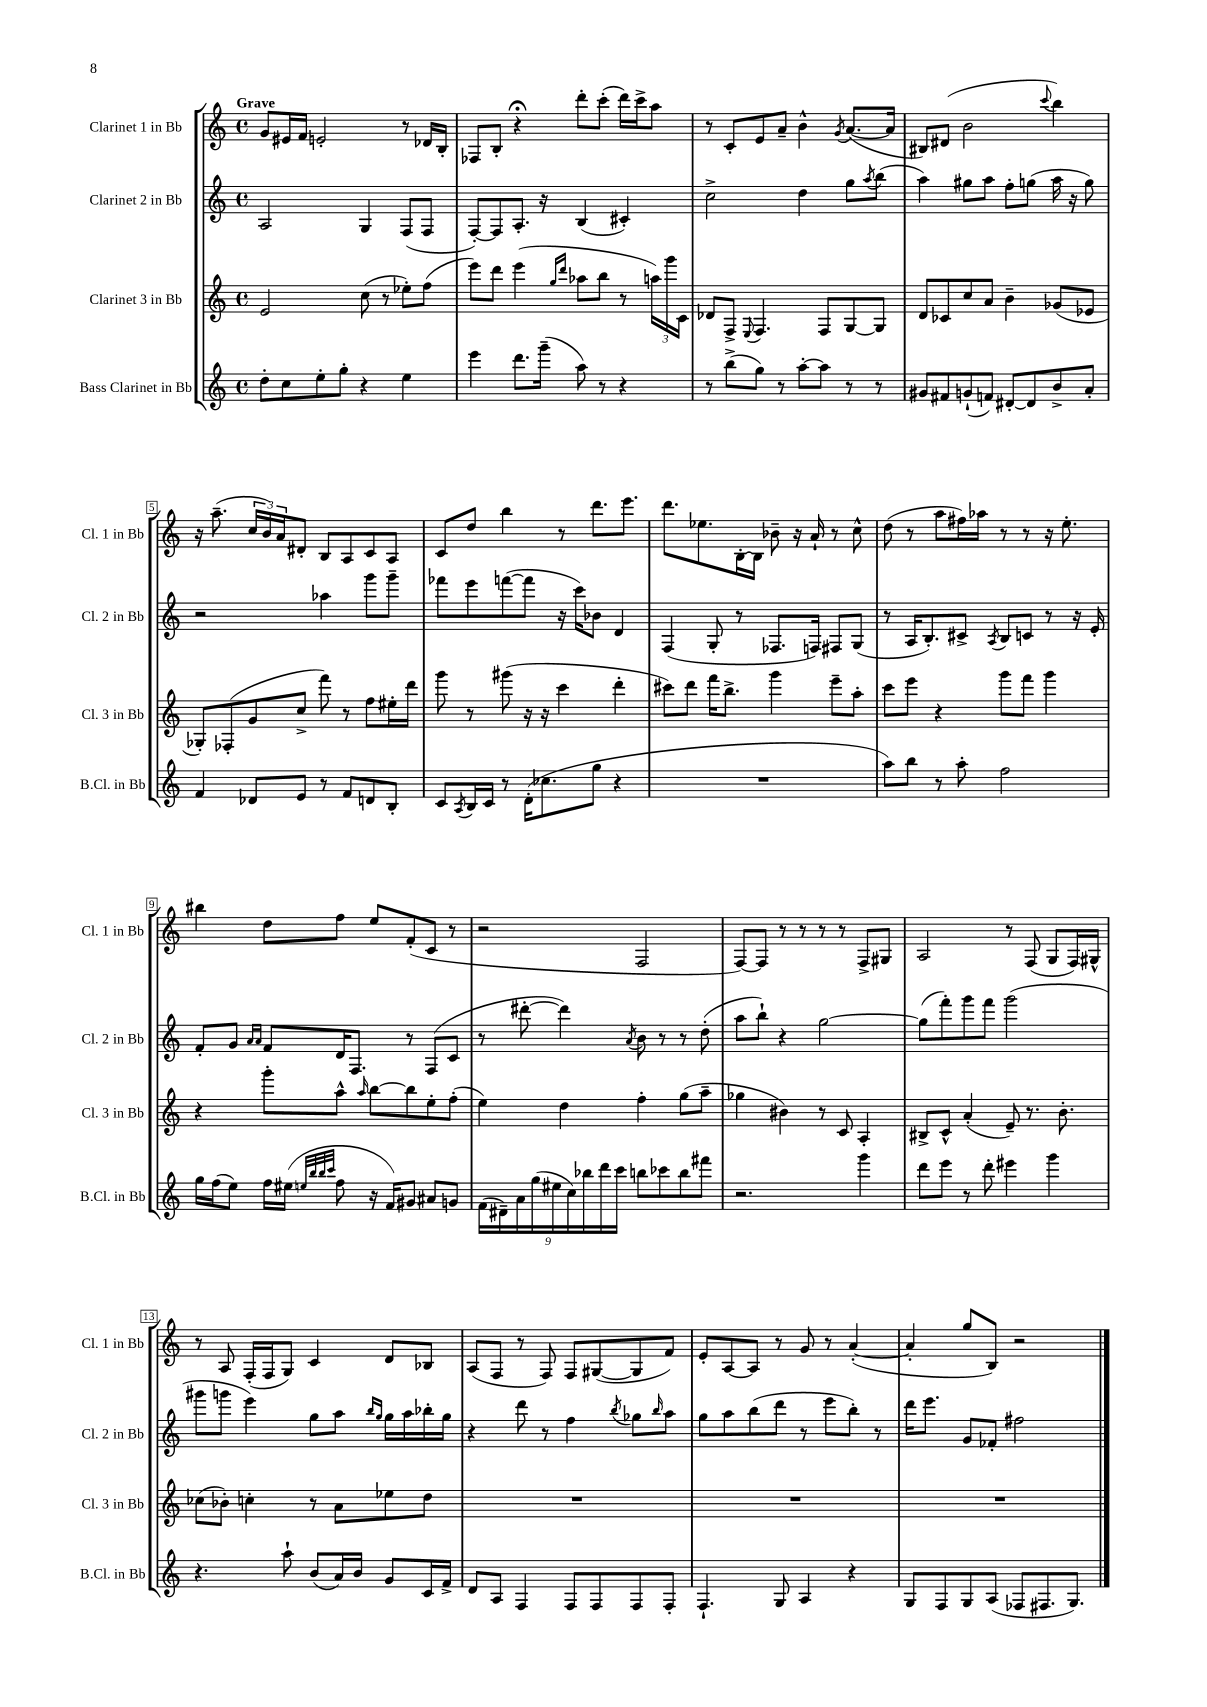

**kern	**kern	**kern	**kern
*part4	*part3	*part2	*part1
*staff4	*staff3	*staff2	*staff1
*I"Bass Clarinet in Bb	*I"Clarinet 3 in Bb	*I"Clarinet 2 in Bb	*I"Clarinet 1 in Bb
*I'B.Cl. in Bb	*I'Cl. 3 in Bb	*I'Cl. 2 in Bb	*I'Cl. 1 in Bb
*clefG2	*clefG2	*clefG2	*clefG2
*k[]	*k[]	*k[]	*k[]
*M4/4	*M4/4	*M4/4	*M4/4
*met(c)	*met(c)	*met(c)	*met(c)
=1	=1	=1	=1
!	!	!	!LO:TX:a:B:t=Grave
8dd'\L	2e/	2A/	8g/L
8cc\	.	.	16e#X/L
.	.	.	16f/JJ
8ee'\	.	.	2en'/
8gg'\J	.	.	.
4r	(8cc\	4G/	.
.	8r	.	.
4ee\	8ee-X'\L)	(8F/L	8r
.	(8ff\J	8F/J	16d-X/LL
.	.	.	16B'/JJ
=2	=2	=2	=2
4eee\	8eee\L)	[8F'/L)	8F-X/L
.	8ddd\J	8F/]	8B'/J
8.ddd\L	(4eee\	8.A'/J	4r;<
(16ggg~\Jk	.	16r	.
.	16qqgg/LL	.	.
.	16qqddd/JJ	.	.
8aa\)	8aa-X\L	(4B/	8ddd'\L
8r	8bb\J	.	(8ccc'\J
4r	8r	4c#X'/)	16ddd\LL)
.	.	.	16ccc^\J
.	24aan\LL)	.	8aa\J
.	24ggg\	.	.
.	24c\JJ	.	.
=3	=3	=3	=3
8r	8d-X/L	2cc^\	8r
(8bb^\L	8F^/J	.	8c'/L
.	8qqE/	.	.
8gg\J)	4.F/	.	8e/
8r	.	.	8a~/J
[8aa'\L	.	4dd\	4b^^\
8aa\J]	8F/L	.	.
.	.	.	8qg/
8r	[8G/	8gg\L	([8.a/L
.	.	8qaa/	.
8r	8G/J]	(8bb\J	.
.	.	.	16a/Jk]
=4	=4	=4	=4
8g#X/L	8d/L	4aa\)	8B#X/L)
8f#X/	8c-X/	.	(8d#X/J
(8gn`/	8cc/	8gg#X\L	2b\
8fn/J)	8a/J	8aa\J	.
[8d#X'/L	4b~\	8ff'\L	.
8d#/]	.	(8ggn\J	.
.	.	.	8qqccc/
8b^/	(8g-X/L	16aa\	4bb\)
.	.	16r	.
8a'/J	8e-X/J	8gg\)	.
!!LO:LB:g=z
=5	=5	=5	=5
4f/	8G-X'/L)	2r	16r
.	.	.	(8.aa~\
.	(8F-X'/	.	.
8d-X/L	8g/	.	24cc/LL
.	.	.	24b/)
.	.	.	24a/J
8e/J	8cc^/J	.	8d#X'/J
8r	8fff\)	4aa-X\	8B/L
8f/L	8r	.	8A/
8dn/	8ff\L	8ggg\L	8c/
8B'/J	16ee#X'\L	8ggg~\J	8A/J
.	16ddd\JJ	.	.
=6	=6	=6	=6
8c/L	8ggg\	8fff-X\L	8c/L
8qA/	.	.	.
16B/L	8r	8eee\	8dd/J
16c/JJ	.	.	.
8r	(8ggg#X\	([8fffn\	4bb\
(16d'\KL	16r	8fff\J]	.
8.cc-X\	16r	.	.
.	4ccc\	16r	8r
.	.	16ccc\KL)	.
8gg\J	.	8b-X\J	8.ddd\L
4r	4ddd'\	4d/	.
.	.	.	8.eee\J
=7	=7	=7	=7
1r	8ccc#X\L)	(4F/	8.ddd\L
.	8ddd\J	.	.
.	.	.	8.ee-X\
.	16fff\KL	8G'/	.
.	8.bb^\J	.	.
.	.	8r	[16B'\L
.	.	.	16B\JJ]
.	4ggg\	8.F-X/L	8b-X~\
.	.	.	16r
.	.	16Fn/Jk)	16a`/
.	8eee~\L	8F#X/L	8r
.	8aa'\J	(8G/J	8cc^^\
=8	=8	=8	=8
8aa\L)	8ccc\L	8r	(8dd\
8bb\J	8eee\J	16A/KL	8r
.	.	8.B'/)	.
8r	4r	.	8aa\L
8aa'\	.	8c#X^/J	16ff#X\L)
.	.	.	16aa-X\JJ
.	.	8qA/	.
2ff\	8ggg\L	8B/L	8r
.	8fff\J	8cn/J	8r
.	4ggg\	8r	16r
.	.	.	8.ee'\
.	.	16r	.
.	.	16e'/	.
!!LO:LB:g=z
=9	=9	=9	=9
16gg\LL	4r	8f'/L	4bb#X\
(16ff\J	.	.	.
8ee\J)	.	8g/J	.
.	.	16qqa/LL	.
.	.	16qqa/JJ	.
16ff\LL	8ggg'\L	8f/L	8dd\L
(16ee#X\JJ	.	.	.
32qqeen/LLL	.	.	.
32qqbb/	.	.	.
32qqbb/	.	.	.
32qqccc/JJJ	.	.	.
8ff\	8aa^^\J	16d/K	8ff\J
.	.	8.F/J	.
.	16qqaa/	.	.
16r	[8bb\L	.	8ee/L
16f/KL)	.	.	.
8g#X/J	8bb\]	8r	(8f'/
8a#X/L	8ee'\	(8F/L	8c/J
8gn/J	(8ff'\J	8c/J	8r
=10	=10	=10	=10
(18f\LL	4ee\)	8r	2r
18d#X~\)	.	.	.
18a\	.	.	.
.	.	[8ddd#X'\	.
(18gg\	.	.	.
18ee#X\	.	.	.
.	4dd\	4ddd#\])	.
18cc\)	.	.	.
18bb-X\	.	.	.
18ddd\	.	.	.
18ccc\JJ	.	.	.
.	.	8qa/	.
8bbn\L	4ff'\	8b\	2F/
8ccc-X\	.	8r	.
8bb\	(8gg\L	8r	.
8fff#X\J	8aa~\J	(8dd'\	.
=11	=11	=11	=11
2.r	4gg-X\	8aa\L	[8F/L)
.	.	8bb`\J)	8F/J]
.	4b#X\)	4r	8r
.	.	.	8r
.	8r	[2gg\	8r
.	8c/	.	8r
4ggg\	4A'/	.	8F^/L
.	.	.	8G#X/J
=12	=12	=12	=12
8ddd\L	8B#X^/L	(8gg\L]	2A/
8eee\J	8c^^/J	8fff'\)	.
8r	(4a'/	8ggg\	.
8ddd'\	.	8fff\J	.
4eee#X\	8e~/)	(2ggg\	8r
.	8.r	.	(8F/
4ggg\	.	.	8G/L
.	8.b'\	.	.
.	.	.	16F/L)
.	.	.	16G#X^^/JJ
!!LO:LB:g=z
=13	=13	=13	=13
4.r	(8cc-X\L	8ggg#X\L	8r
.	8b-X'\J)	8gggn\J	8A/
.	4ccn'\	4eee\)	(16F'/LL
.	.	.	16F/J
8aa`\	.	.	8G/J)
(8b/L	8r	8gg\L	4c/
16a/L)	8a\L	8aa\J	.
16b/JJ	.	.	.
.	.	16qqbb/LL	.
.	.	16qqgg/JJ	.
8g/L	8ee-X\	16gg\LL	8d/L
.	.	16aa\	.
16c/L	8dd\J	16bb-X'\	8B-X/J
16f^/JJ	.	16gg\JJ	.
=14	=14	=14	=14
8d/L	1r	4r	(8A/L
8A/J	.	.	8F/J
4F/	.	8ddd\	8r
.	.	8r	8F/)
8F/L	.	4ff\	8F/L
8F/	.	.	([8G#X/
.	.	8qbb/	.
8F/	.	8gg-X\L	8G#/]
.	.	16qqbb/	.
8F'/J	.	8aa\J	8f/J)
=15	=15	=15	=15
4.F`/	1r	8gg\L	8e'/L
.	.	8aa\	[8A/
.	.	(8bb\	8A/J]
8G/	.	8ddd\J	8r
4A/	.	8r	8g/
.	.	8eee\L	8r
4r	.	8bb'\J)	([4a'/
.	.	8r	.
=16	=16	=16	=16
8G/L	1r	16ddd\KL	4a'/]
.	.	8.eee\J	.
8F/	.	.	.
8G/	.	8g/L	8gg/L
(8A/J	.	8f-X'/J	8B/J)
8F-X/L	.	2ff#X\	2r
8.F#X/	.	.	.
8.G/J)	.	.	.
==	==	==	==
*-	*-	*-	*-
